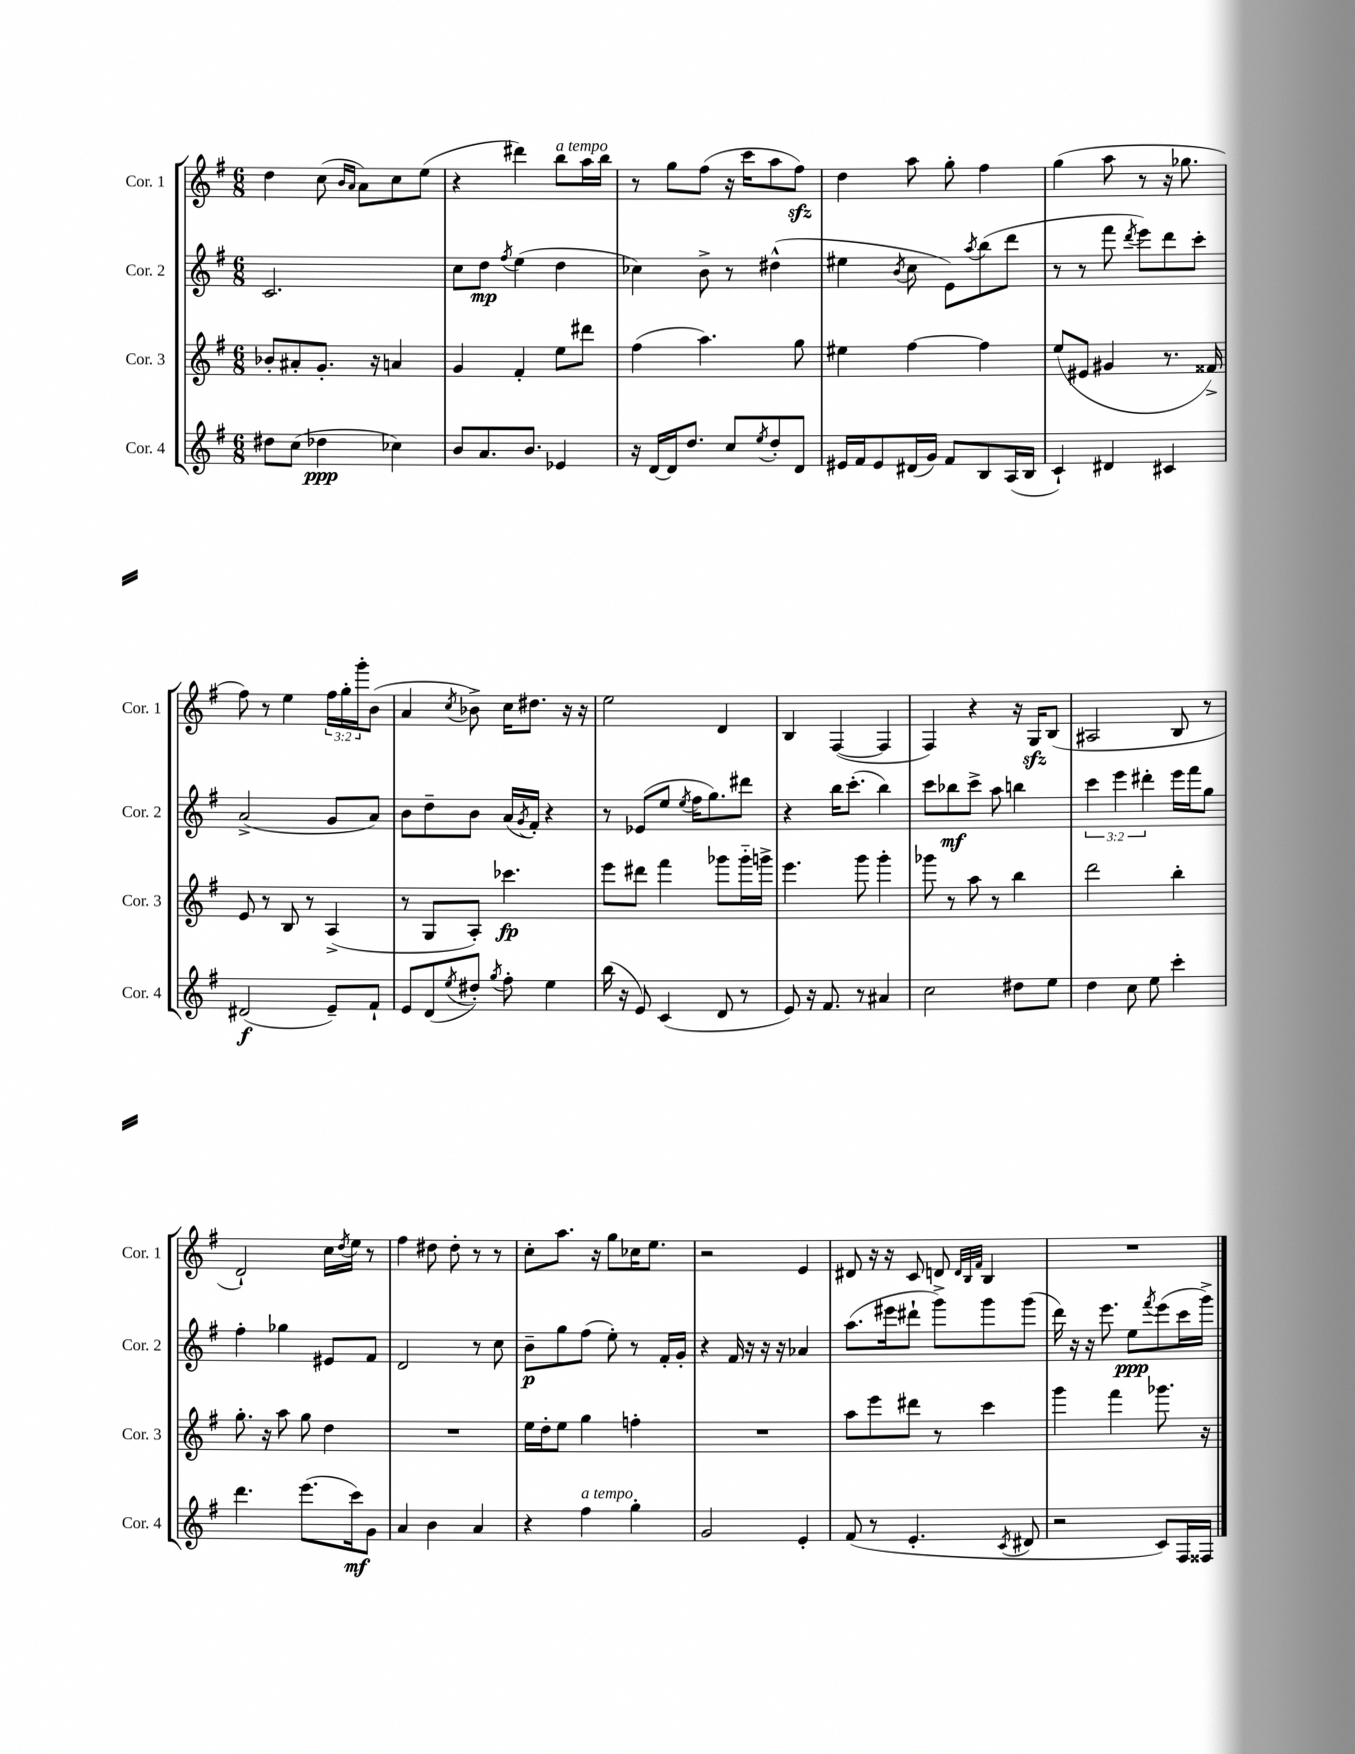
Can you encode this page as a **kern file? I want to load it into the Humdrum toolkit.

**kern	**dynam	**kern	**dynam	**kern	**dynam	**kern
*part4	*part4	*part3	*part3	*part2	*part2	*part1
*staff4	*staff4	*staff3	*staff3	*staff2	*staff2	*staff1
*I"Cor. 4	*	*I"Cor. 3	*	*I"Cor. 2	*	*I"Cor. 1
*I'Cor. 4	*	*I'Cor. 3	*	*I'Cor. 2	*	*I'Cor. 1
*clefG2	*	*clefG2	*	*clefG2	*	*clefG2
*k[f#]	*	*k[f#]	*	*k[f#]	*	*k[f#]
*M6/8	*	*M6/8	*	*M6/8	*	*M6/8
=60	=60	=60	=60	=60	=60	=60
8dd#X\L	.	8b-X'/L	.	2.c/	.	4dd\
(8cc\J	.	8a#X'/	.	.	.	.
4dd-X\	ppp	8.g'/J	.	.	.	(8cc\
.	.	.	.	.	.	16qqb/LL
.	.	.	.	.	.	16qqa/JJ
.	.	.	.	.	.	8a\L)
.	.	16r	.	.	.	.
4cc-X\)	.	4an/	.	.	.	8cc\
.	.	.	.	.	.	(8ee\J
=61	=61	=61	=61	=61	=61	=61
8b/L	.	4g/	.	8cc\L	.	4r
8.a/	.	.	.	8dd\J	mp	.
.	.	.	.	8qff#/	.	.
.	.	4f#'/	.	(4ee\	.	4ddd#X\)
8.b/J	.	.	.	.	.	.
!	!	!	!	!	!	!LO:TX:a:i:t=a tempo
4e-X/	.	8ee\L	.	4dd\	.	8bb\L
.	.	8ddd#X\J	.	.	.	16aa\L
.	.	.	.	.	.	16bb\JJ
=62	=62	=62	=62	=62	=62	=62
16r	.	(4ff#\	.	4cc-X\)	.	8r
[16d/LL	.	.	.	.	.	.
16d/J]	.	.	.	.	.	8gg\L
8.dd/J	.	.	.	.	.	.
.	.	4.aa\)	.	8b^\	.	(8ff#\J
8cc/L	.	.	.	8r	.	16r
.	.	.	.	.	.	16ccc\KL
8qee/	.	.	.	.	.	.
8dd'/	.	.	.	(4dd#X^^\	.	8aa\
8d/J	.	8gg\	.	.	.	8ff#zz\J)
=63	=63	=63	=63	=63	=63	=63
16e#X/LL	.	4ee#X\	.	4ee#X\	.	4dd\
16f#/J	.	.	.	.	.	.
8e#/	.	.	.	.	.	.
.	.	.	.	8qb/	.	.
(16d#X/L	.	[4ff#\	.	8cc\	.	8aa\
16g/JJ)	.	.	.	.	.	.
8f#/L	.	.	.	8e\L)	.	8gg'\
.	.	.	.	8qaa/	.	.
8B/	.	4ff#\]	.	(8bb\	.	4ff#\
(16A/L	.	.	.	8ddd\J	.	.
16B/JJ	.	.	.	.	.	.
=64	=64	=64	=64	=64	=64	=64
4c`/)	.	(8ee/L	.	8r	.	(4gg\
.	.	8e#X/J	.	8r	.	.
4d#X/	.	4g#X/	.	8fff#\	.	8aa\
.	.	.	.	8qddd/	.	.
.	.	.	.	8eee\L)	.	8r
4c#X/	.	8.r	.	8ddd\	.	16r
.	.	.	.	.	.	8.gg-X\
.	.	.	.	8ccc'\J	.	.
.	.	16f##X^/)	.	.	.	.
!!LO:LB:g=z
=65	=65	=65	=65	=65	=65	=65
(2d#X/	f	8e/	.	(2a^/	.	8ff#\)
.	.	8r	.	.	.	8r
.	.	8B/	.	.	.	4ee\
.	.	8r	.	.	.	.
8e~/L)	.	(4A^/	.	8g/L	.	24ff#\LL
.	.	.	.	.	.	24gg'\
.	.	.	.	.	.	24ggg'\J
8f#`/J	.	.	.	8a/J)	.	(8b\J
=66	=66	=66	=66	=66	=66	=66
8e/L	.	8r	.	8b\L	.	4a/
(8d/	.	8G/L	.	8dd~\	.	.
8qee/	.	.	.	.	.	8qcc/
8dd#X'/J)	.	8A'/J)	.	8b\J	.	8b-X^\)
8qgg/	.	.	.	.	.	.
8ff#'\	.	4.ccc-X\	fp	(16a/LL	.	16cc\KL
.	.	.	.	8qg/	.	.
.	.	.	.	16f#'/JJ)	.	8.dd#X\J
4ee\	.	.	.	4r	.	.
.	.	.	.	.	.	16r
.	.	.	.	.	.	16r
=67	=67	=67	=67	=67	=67	=67
(16bb\	.	8eee\L	.	8r	.	2ee\
16r	.	.	.	.	.	.
8e/)	.	8ddd#X\J	.	(8e-X/L	.	.
(4c/	.	4fff#\	.	8ee/J	.	.
.	.	.	.	8qee/	.	.
.	.	.	.	16ff#\KL	.	.
.	.	.	.	8.gg\)	.	.
8d/	.	8ggg-X\L	.	.	.	4d/
8r	.	16ggg-\L	.	8ddd#X\J	.	.
.	.	16gggn^\JJ	.	.	.	.
=68	=68	=68	=68	=68	=68	=68
8e/)	.	4.eee\	.	4r	.	4B/
16r	.	.	.	.	.	.
8.f#/	.	.	.	.	.	.
.	.	.	.	16bb\KL	.	([4F#/
.	.	.	.	(8.ccc'\J	.	.
8r	.	8ggg\	.	.	.	.
4a#X/	.	4ggg'\	.	4bb\)	.	4F#/]
=69	=69	=69	=69	=69	=69	=69
2cc\	.	8ggg-X\	.	8ccc\L	.	4F#/)
.	.	8r	.	8bb-X\	mf	.
.	.	8aa\	.	8ccc^\J	.	4r
.	.	8r	.	8aa\	.	.
8dd#X\L	.	4bb\	.	4bbn\	.	16r
.	.	.	.	.	.	16Gzz/KL
8ee\J	.	.	.	.	.	(8B/J
=70	=70	=70	=70	=70	=70	=70
4dd\	.	2ddd\	.	6ccc\	.	2A#X/
.	.	.	.	6eee\	.	.
8cc\	.	.	.	.	.	.
.	.	.	.	6ddd#X'\	.	.
8ee\	.	.	.	.	.	.
4ccc'\	.	4bb'\	.	16eee\LL	.	8B/
.	.	.	.	16fff#\J	.	.
.	.	.	.	8gg\J	.	8r
!!LO:LB:g=z
=71	=71	=71	=71	=71	=71	=71
4.ddd\	.	8.gg'\	.	4ff#'\	.	2d`/)
.	.	16r	.	.	.	.
.	.	8aa\	.	4gg-X\	.	.
(8.eee\L	.	8gg\	.	.	.	.
.	.	4dd\	.	8e#X/L	.	16cc\LL
.	.	.	.	.	.	8qdd/
16ccc\k)	mf	.	.	.	.	16ee\JJ
8g\J	.	.	.	8f#/J	.	8r
=72	=72	=72	=72	=72	=72	=72
4a/	.	2.r	.	2d/	.	4ff#\
4b\	.	.	.	.	.	8dd#X\
.	.	.	.	.	.	8dd#'\
4a/	.	.	.	8r	.	8r
.	.	.	.	8cc\	.	8r
=73	=73	=73	=73	=73	=73	=73
4r	.	16ee\LL	.	8b~\L	p	8cc'\L
.	.	16dd'\J	.	.	.	.
.	.	8ee\J	.	8gg\	.	8.aa\J
!LO:TX:a:i:t=a tempo	!	!	!	!	!	!
4ff#\	.	4gg\	.	(8ff#\J	.	.
.	.	.	.	.	.	16r
.	.	.	.	8ee'\)	.	8gg\L
4gg'\	.	4ffn'\	.	8r	.	16cc-X\K
.	.	.	.	.	.	8.ee\J
.	.	.	.	16f#'/LL	.	.
.	.	.	.	16g'/JJ	.	.
=74	=74	=74	=74	=74	=74	=74
2g/	.	2.r	.	4r	.	2r
.	.	.	.	16f#/	.	.
.	.	.	.	16r	.	.
.	.	.	.	16r	.	.
.	.	.	.	16r	.	.
4e'/	.	.	.	4a-X/	.	4e/
=75	=75	=75	=75	=75	=75	=75
(8f#/	.	8aa\L	.	(8.aa\L	.	8d#X/
8r	.	8eee\	.	.	.	16r
.	.	.	.	16eee#X\k	.	16r
4.e'/	.	8ddd#X\J	.	8ddd#X`\J	.	8c/
.	.	8r	.	8ggg^\L)	.	8dn/
.	.	.	.	.	.	32qqd/LLL
.	.	.	.	.	.	32qqB/
.	.	.	.	.	.	32qqf#/JJJ
.	.	4ccc\	.	8ggg\	.	4B/
8qc/	.	.	.	.	.	.
8d#X/	.	.	.	(8ggg\J	.	.
=76	=76	=76	=76	=76	=76	=76
2r	.	4ggg\	.	16ddd\)	.	2.r
.	.	.	.	16r	.	.
.	.	.	.	16r	.	.
.	.	.	.	8.eee\	.	.
.	.	4fff#\	.	.	.	.
.	.	.	.	8ee\L	ppp	.
.	.	.	.	8qfff#/	.	.
8c/L)	.	8.ggg-X\	.	(8eee\	.	.
16F#/L	.	.	.	16ccc\L	.	.
16F##X/JJ	.	16r	.	16ggg^\JJ)	.	.
==	==	==	==	==	==	==
*-	*-	*-	*-	*-	*-	*-
